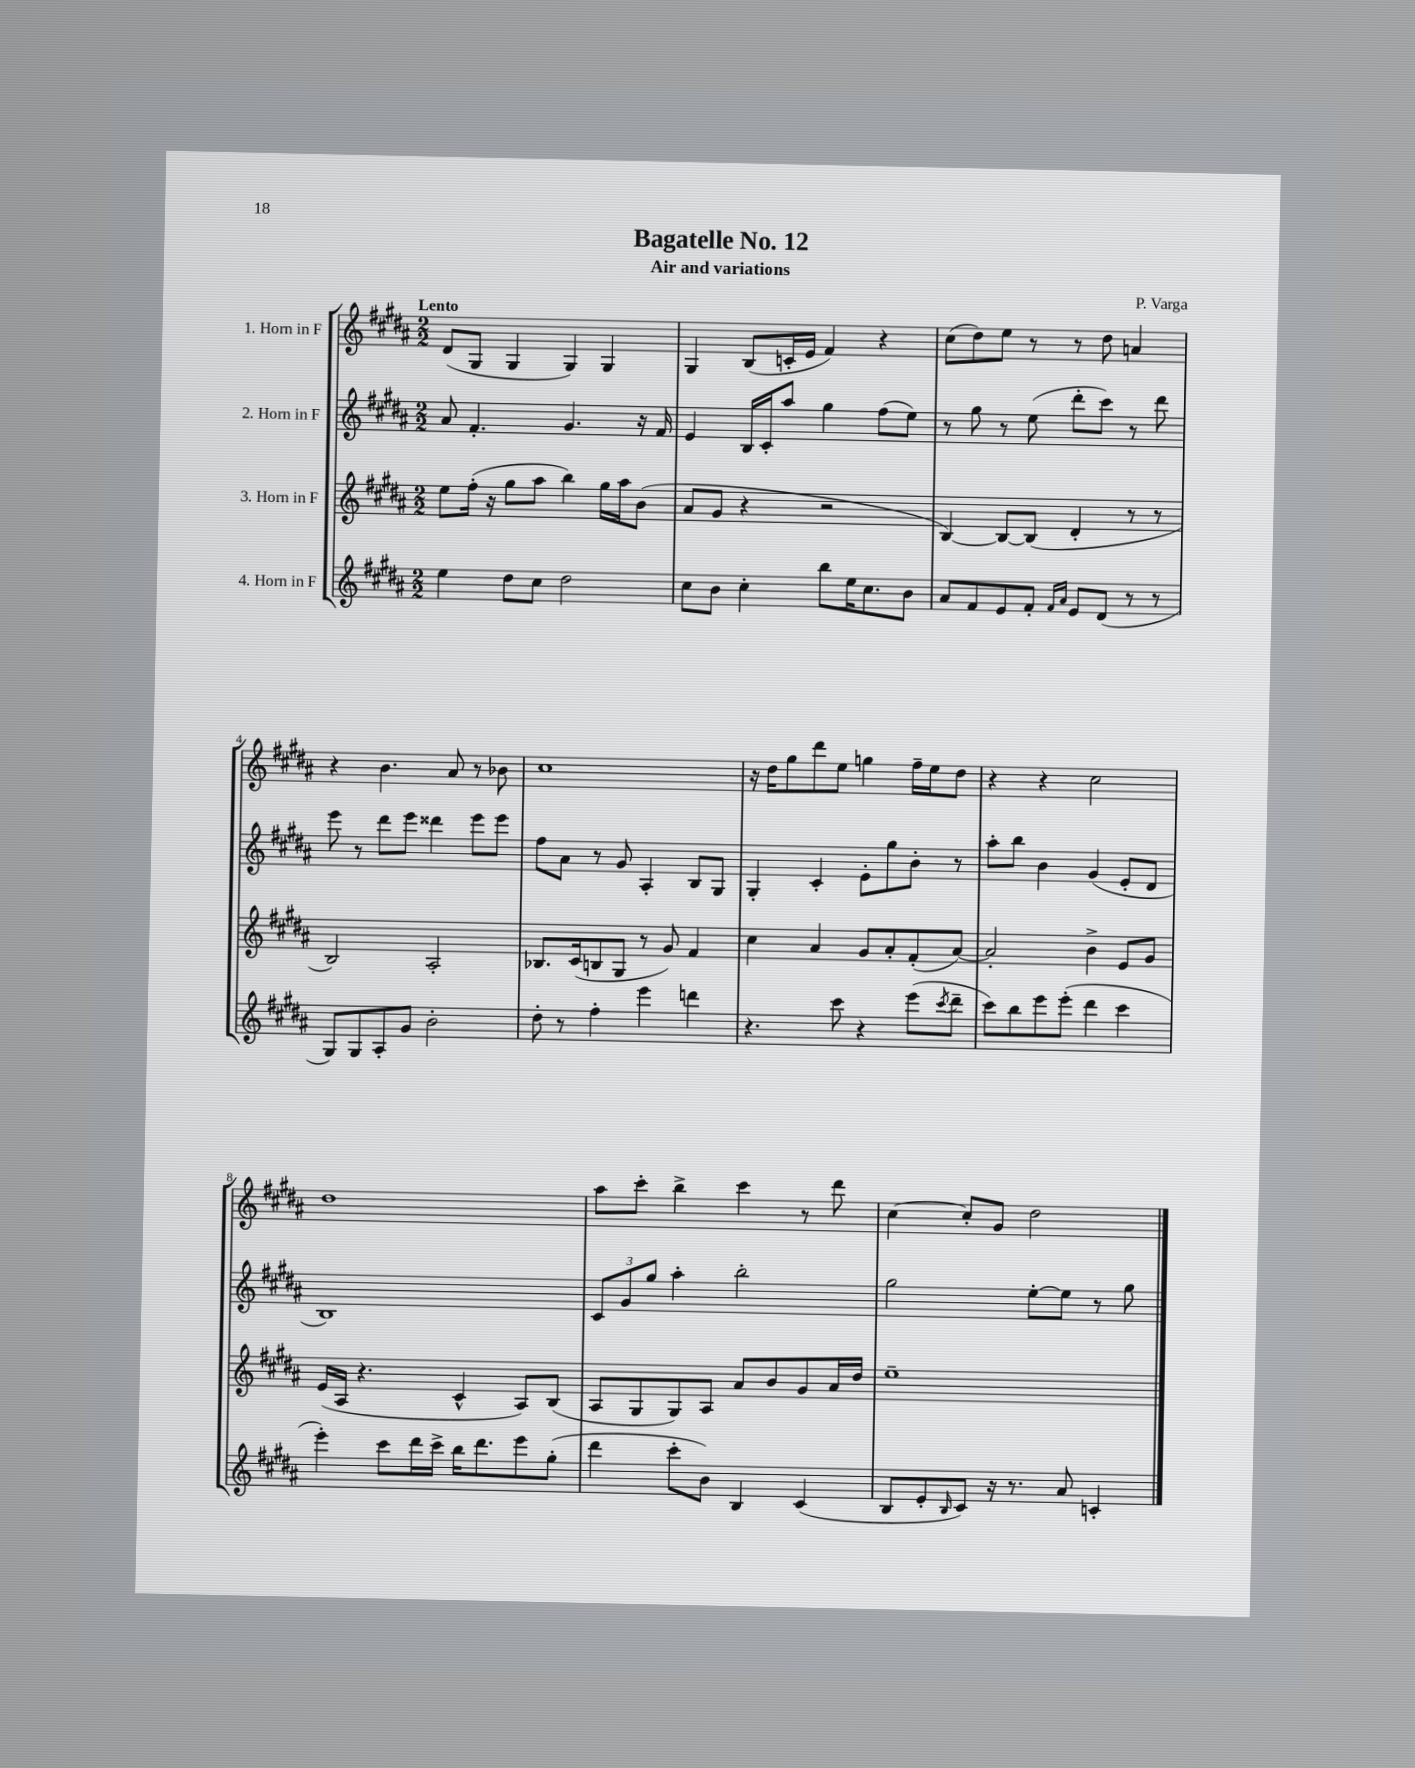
\header { title = "Bagatelle No. 12" composer = "P. Varga" subtitle = "Air and variations" }
<<
\new StaffGroup <<
\new Staff = "s0" \with { instrumentName = "1. Horn in F" } {
    \clef treble \key b \major \numericTimeSignature \time 2/2 \tempo "Lento"
    dis'8( gis8 gis4 gis4) gis4 |
    gis4 b8( c'16-. e'16 fis'4) r4 |
    cis''8( dis''8) e''8 r8 r8 dis''8 a'4 |
    r4 b'4. ais'8 r8 bes'8 |
    cis''1 |
    r16 dis''16 gis''8 dis'''8 e''8 g''4 fis''16-- e''16 dis''8 |
    r4 r4 cis''2 |
    dis''1 |
    ais''8 cis'''8-. b''4-> cis'''4 r8 dis'''8 |
    cis''4~ cis''8-. gis'8 dis''2 \bar "|." |
}
\new Staff = "s1" \with { instrumentName = "2. Horn in F" } {
    \clef treble \key b \major \numericTimeSignature \time 2/2
    ais'8 fis'4.-. gis'4. r16 fis'16 |
    e'4 b16 cis'16-. ais''8 gis''4 fis''8( e''8) |
    r8 gis''8 r8 e''8( dis'''8-. cis'''8) r8 dis'''8 |
    e'''8 r8 dis'''8 e'''8 disis'''4 e'''8 e'''8 |
    fis''8 ais'8 r8 gis'8 ais4-. b8 gis8 |
    gis4-. cis'4-. e'8-. gis''8 b'8-. r8 |
    ais''8-. b''8 b'4 gis'4( e'8-. dis'8 |
    b1) |
    \tuplet 3/2 { cis'8 gis'8 gis''8 } ais''4-. b''2-. |
    gis''2 e''8~-. e''8 r8 gis''8 \bar "|." |
}
\new Staff = "s2" \with { instrumentName = "3. Horn in F" } {
    \clef treble \key b \major \numericTimeSignature \time 2/2
    e''8 fis''16-.( r16 gis''8 ais''8 b''4) gis''16 ais''16 b'8( |
    ais'8 gis'8 r4 r2 |
    b4~) b8~ b8( dis'4-. r8 r8 |
    b2) ais2-. |
    bes8. cis'16( b8 gis8 r8 gis'8) fis'4 |
    cis''4 ais'4 gis'8 ais'8-. fis'8-.( ais'8~) |
    ais'2-. b'4-> e'8 gis'8 |
    e'16( ais16 r4. cis'4-^ ais8) b8( |
    ais8 gis8 gis8) ais8 ais'8 b'8 gis'8 ais'16 dis''16 |
    e''1-- \bar "|." |
}
\new Staff = "s3" \with { instrumentName = "4. Horn in F" } {
    \clef treble \key b \major \numericTimeSignature \time 2/2
    e''4 dis''8 cis''8 dis''2 |
    cis''8 b'8 cis''4-. b''8 e''16 cis''8. b'8 |
    ais'8 fis'8 e'8 fis'8-. \grace { fis'16 ais'16 } e'8 dis'8( r8 r8 |
    gis8) gis8 ais8-. gis'8 b'2-. |
    dis''8-. r8 fis''4-. e'''4 d'''4 |
    r4. cis'''8 r4 e'''8( \acciaccatura { cis'''8 } dis'''8-- |
    cis'''8) b''8 e'''8 e'''8-.( dis'''4 cis'''4 |
    e'''4-.) cis'''8 dis'''16 cis'''16-> b''16 dis'''8. e'''8 gis''8-.( |
    dis'''4 cis'''8-. b'8) b4 cis'4( |
    b8 e'8-. \grace { b16 } cis'8) r16 r8. ais'8 c'4-. \bar "|." |
}
>>
>>
